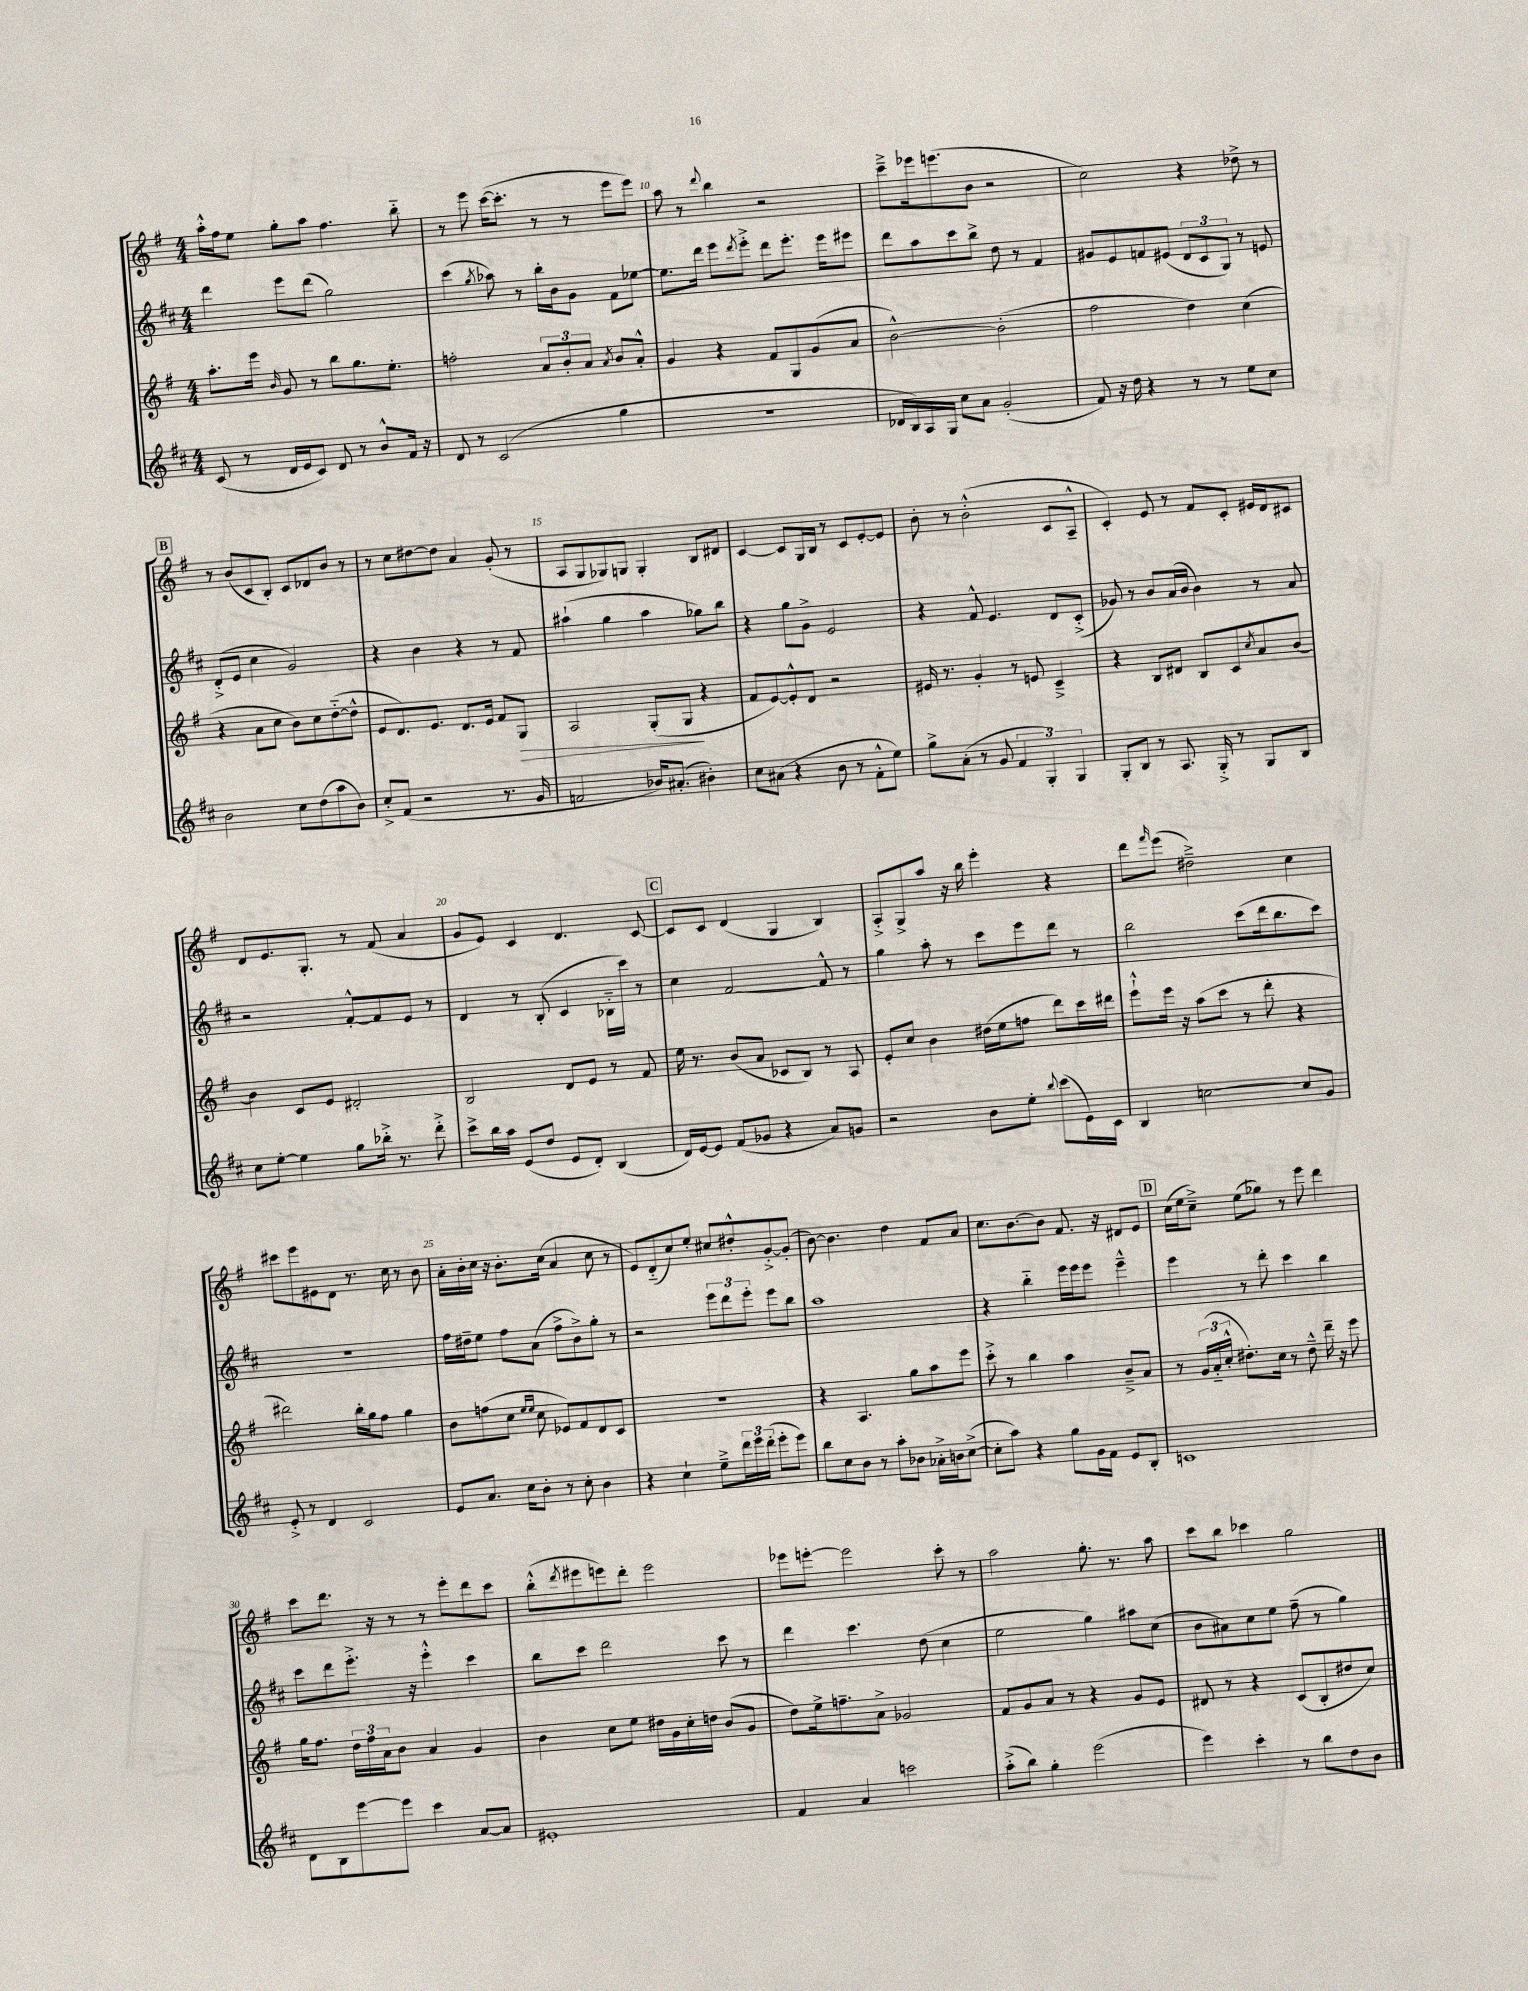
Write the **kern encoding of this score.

**kern	**kern	**kern	**kern
*staff4	*staff3	*staff2	*staff1
*clefG2	*clefG2	*clefG2	*clefG2
*k[f#c#]	*k[f#]	*k[f#c#]	*k[f#]
*M4/4	*M4/4	*M4/4	*M4/4
(8c#	8.aa'	4ddd	16aa'^^
.	.	.	16ff#
8r	.	.	8ee
.	16eee	.	.
.	16qqb	.	.
16d	8g	8eee	8gg'
16e	.	.	.
8c#)	8r	(8ddd	8aa
8d	8bb	2gg)	4.ff#
8r	8.gg	.	.
8b^^	.	.	.
.	8.ee'	.	.
16f#	.	.	8bb'~
16r	.	.	.
=	=	=	=
8d	2ff'	(4ccc#	8r
8r	.	.	8eee
.	.	8qgg	.
(2c#	.	8aa-)	([16ccc
.	.	.	8.ccc']
.	.	8r	.
.	12a	16bb'	8r
.	.	16b	.
.	12b'	.	.
.	.	8g	8r
.	12a	.	.
.	8qa	.	.
4gg	8b	8f#	8eee
.	8a'^^	[8ee-	8eee)
=	=	=	=
1r	4g	8.ee-]	8aa
.	.	.	8r
.	.	16ddd	.
.	.	.	8qqddd
.	4r	8eee	4bb
.	.	8qddd	.
.	.	8eee'^	.
.	8f#	8ddd	2r
.	8G	8.eee'	.
.	(8g	.	.
.	.	16eee	.
.	8a	8eee#	.
=	=	=	=
16d-	[2b^^)	8ddd	8ccc~^
16B)	.	.	.
16A	.	8aa	16eee-
16G	.	.	(8.eee
8cc#	.	8ccc#	.
8a	.	8bb^	8b
(2g'	(2b']	8dd	2r
.	.	8r	.
.	.	4f#	.
=	=	=	=
8f#)	2ff#	8g#	2cc)
16r	.	8e	.
16dd	.	.	.
4r	.	8f	.
.	.	(8e#	.
8r	4dd)	12d	4r
.	.	12c#	.
8r	.	.	.
.	.	12G)	.
8ee	(4cc	8r	8dd-^
8cc#	.	8e	8r
=	=	=	=
2b	4r	(8d'^	8r
.	.	8e	(8b
.	8a	4cc#	8c
.	8cc	.	8B')
8cc#	8b)	2g)	8c
(8dd	8cc	.	8d-
8aa	([8dd'~	.	8b
8b)	8dd^^]	.	8r
=	=	=	=
8cc#'^	8e	4r	8r
(8f#	8.d)	.	8cc
2r	.	4b	[8dd#
.	8.e	.	.
.	.	.	8dd#]
.	8.d	4r	4a
.	16e	.	.
8.r	8f#	8r	(8g'
.	8G	8f#	8r
16g	.	.	.
=	=	=	=
2f	2A	(4aa#`	8A
.	.	.	8G
.	.	4gg	8G-)
.	.	.	8G
16b-)	(8G'	4aa#	4G'
(8.a#'	.	.	.
.	8G	.	.
4b#')	4r	8gg-)	8B
.	.	8bb	8d#
=	=	=	=
8cc#	8f#	4r	[4c
(8a#	[8e)	.	.
4r	8e'^^]	8gg	8c]
.	8d	8g^	16G
.	.	.	16B
8b	2r	2e	8r
8r	.	.	8c
8f#'^^	.	.	[8e'
8ee)	.	.	8e]
=	=	=	=
8gg^	16e#	4r	8b'
.	8.r	.	.
(8a'	.	.	8r
8r	4g'	8f#^^	(2b'^^
8g	.	4.e	.
6f#	8r	.	.
.	8e	.	.
6G')	.	.	.
.	4c~^	8d	8c
6G	.	.	.
.	.	(8c#'^	8A~^^
=	=	=	=
8G'	4r	8g-)	4c')
8B	.	8r	.
8r	8B	8b	8e
8.A	8d#	(16a	8r
.	.	16b	.
.	8B	4b)	8f#
16G'^	.	.	.
8r	8c	.	8c'
.	8qcc	.	.
8G	8a	8r	16e#
.	.	.	16d
8B	[8b	8a	8c#
=	=	=	=
8cc#	4b]	2r	8d
[8ee'	.	.	8.e
4ee]	8c	.	.
.	.	.	8.G'
.	8e	.	.
8gg	2d#'	[8f#'^^	8r
16bb-'^	.	8f#]	(8f#
8.r	.	.	.
.	.	8e	4a
8ddd'^	.	8r	.
=	=	=	=
8ccc#^	2B	4d	8g
16bb	.	.	8e)
16aa	.	.	.
(8e	.	8r	4c
8dd	.	(8B'	.
8e	8d	4c#	4.d
8d')	8e	.	.
(4B	8r	16B-'~	.
.	.	16ccc#)	.
.	8f#	8r	[8c
=	=	=	=
16d)	16ee	4cc#	8c]
[16e	8.r	.	.
8e]	.	.	8c
(8f#	(8b	[2f#	(4d
8g-	8a	.	.
4r	8c-	.	4G
.	8B)	.	.
8a)	8r	8f#^^]	4B)
8g	8A	8r	.
=	=	=	=
2r	8e'	4gg	8A'^
.	8cc	.	8G^
.	4b	8aa'	8aa
.	.	8r	16r
.	.	.	16bb
8b	(16dd#	8ccc#	4eee'
.	16ee	.	.
8ee'	8ff	8eee	.
8qqbb	.	.	.
(8ccc#	8ddd)	8ddd	4r
16e)	16ccc	8r	.
16c#	16ddd#	.	.
=	=	=	=
4B	8eee`^^	2bb	8ddd
.	.	.	16qqfff#
.	16eee	.	(8eee
.	16r	.	.
[2cc	(8aa	.	2dd#~^)
.	8ccc	.	.
.	8r	(8ccc#	.
.	8ddd'	16ddd	.
.	.	8.bb	.
8cc]	4r	.	4cc
8g	.	8ccc#)	.
=	=	=	=
8e'^	2ddd#)	1r	8ccc#
8r	.	.	8eee
4d	.	.	8e#
.	.	.	8d
2c#	16bb'	.	8.r
.	16gg	.	.
.	8ff#	.	.
.	.	.	16cc
.	4gg	.	8r
.	.	.	8b
=	=	=	=
8e	8b	16ff#	16a'
.	.	16dd#~	16b'
8.a	(8ff	8ee	16cc
.	.	.	16r
.	8cc	8ff#	8.b'
16cc#	.	.	.
.	16qqee	.	.
.	16qqee	.	.
8b'	8cc	(8a	.
.	.	.	(16cc
8r	8e-)	8ff#^	4a
8cc#'	8f#	8b^)	.
4b	8d	8gg'	8cc
.	8c	8r	8r
=	=	=	=
4r	1r	2r	8e)
.	.	.	(8d'~
4cc#`	.	.	8cc)
.	.	.	8ee'
8ee~^	.	12eee	8cc#
.	.	12ddd	.
24ddd	.	.	8dd#'^^
24eee	.	12eee'	.
(24ddd'	.	.	.
8eee'	.	8eee	[8g'^
8eee)	.	8bb	(8g']
=	=	=	=
8bb	4r	1aa	[8b)
8cc#	.	.	4.b]
8b	4.A	.	.
8r	.	.	.
8aa'	.	.	4dd
8b-	8gg	.	.
16a-'^	8aa	.	8f#
16b	.	.	.
([8cc#^	8eee	.	8a
=	=	=	=
8cc#']	8ccc'^	4r	8.cc
8aa)	8r	.	.
.	.	.	[8.b
4r	4bb	4bb'~	.
.	.	.	8b]
8gg	4aa	16eee	8.f#
.	.	16eee	.
16g	.	8eee	.
16f#	.	.	16r
8e	8b~^	4eee~^^	8d#
8B'	8a	.	8e
=	=	=	=
1c	8r	4eee	(16cc
.	.	.	16ee
.	(24g	.	8cc~^)
.	24a'~	.	.
.	24cc'^^	.	.
.	8.dd#')	8r	(8ee
.	.	8ddd'	8gg-)
.	16cc	.	.
.	8r	4ccc#	8r
.	8dd#~^^	.	8eee
.	16ddd~	4bb	4ddd
.	16r	.	.
.	8eee	.	.
=	=	=	=
8d	16gg	8ccc#	8ccc
.	8.ff#	.	.
8B	.	8ddd	8.ddd
[8eee	24dd	8.eee'^	.
.	24ff#	.	.
.	.	.	16r
.	24a	.	.
8eee]	8b	.	8r
.	.	16r	.
4ccc#	4a	4eee'^^	8r
.	.	.	8eee'
[8a	4g	4ccc#	8ddd
8a]	.	.	8ccc
=	=	=	=
1e#'	4b	8bb	(8bb'^^
.	.	.	8qddd
.	.	8ccc#	8eee#
.	8cc	2ddd	8eee)
.	8ee	.	8ddd'
.	16dd#	.	2eee
.	16g	.	.
.	16cc'	.	.
.	16dd	.	.
.	(8b	8ccc#	.
.	8g	8r	.
=	=	=	=
4f#	8dd)	4ddd	8eee-
.	16ee^	.	[8eee'
.	8.ff~	.	.
4a	.	4.ccc#	2eee]
.	8a^	.	.
2ccc	2g-	.	.
.	.	(8dd	.
.	.	4cc#	8ccc'
.	.	.	8r
=	=	=	=
(8aa'^	8f#	2ee	2aa
8bb)	8g	.	.
4gg'	8a	.	.
.	8r	.	.
(2eee	4r	4gg)	8.gg'
.	.	.	8.r
.	8g	8aa#	.
.	8e	(8cc#	8aa
=	=	=	=
4eee)	8d#	8b	8ccc
.	8r	8a#)	8bb
4ccc#'	4r	8cc#	4ccc-
.	.	8ee	.
8r	(8c	(8ff#~	2gg
8bb	8B'	8r	.
8dd	8dd#	4gg)	.
8b	8cc)	.	.
==	==	==	==
*-	*-	*-	*-
